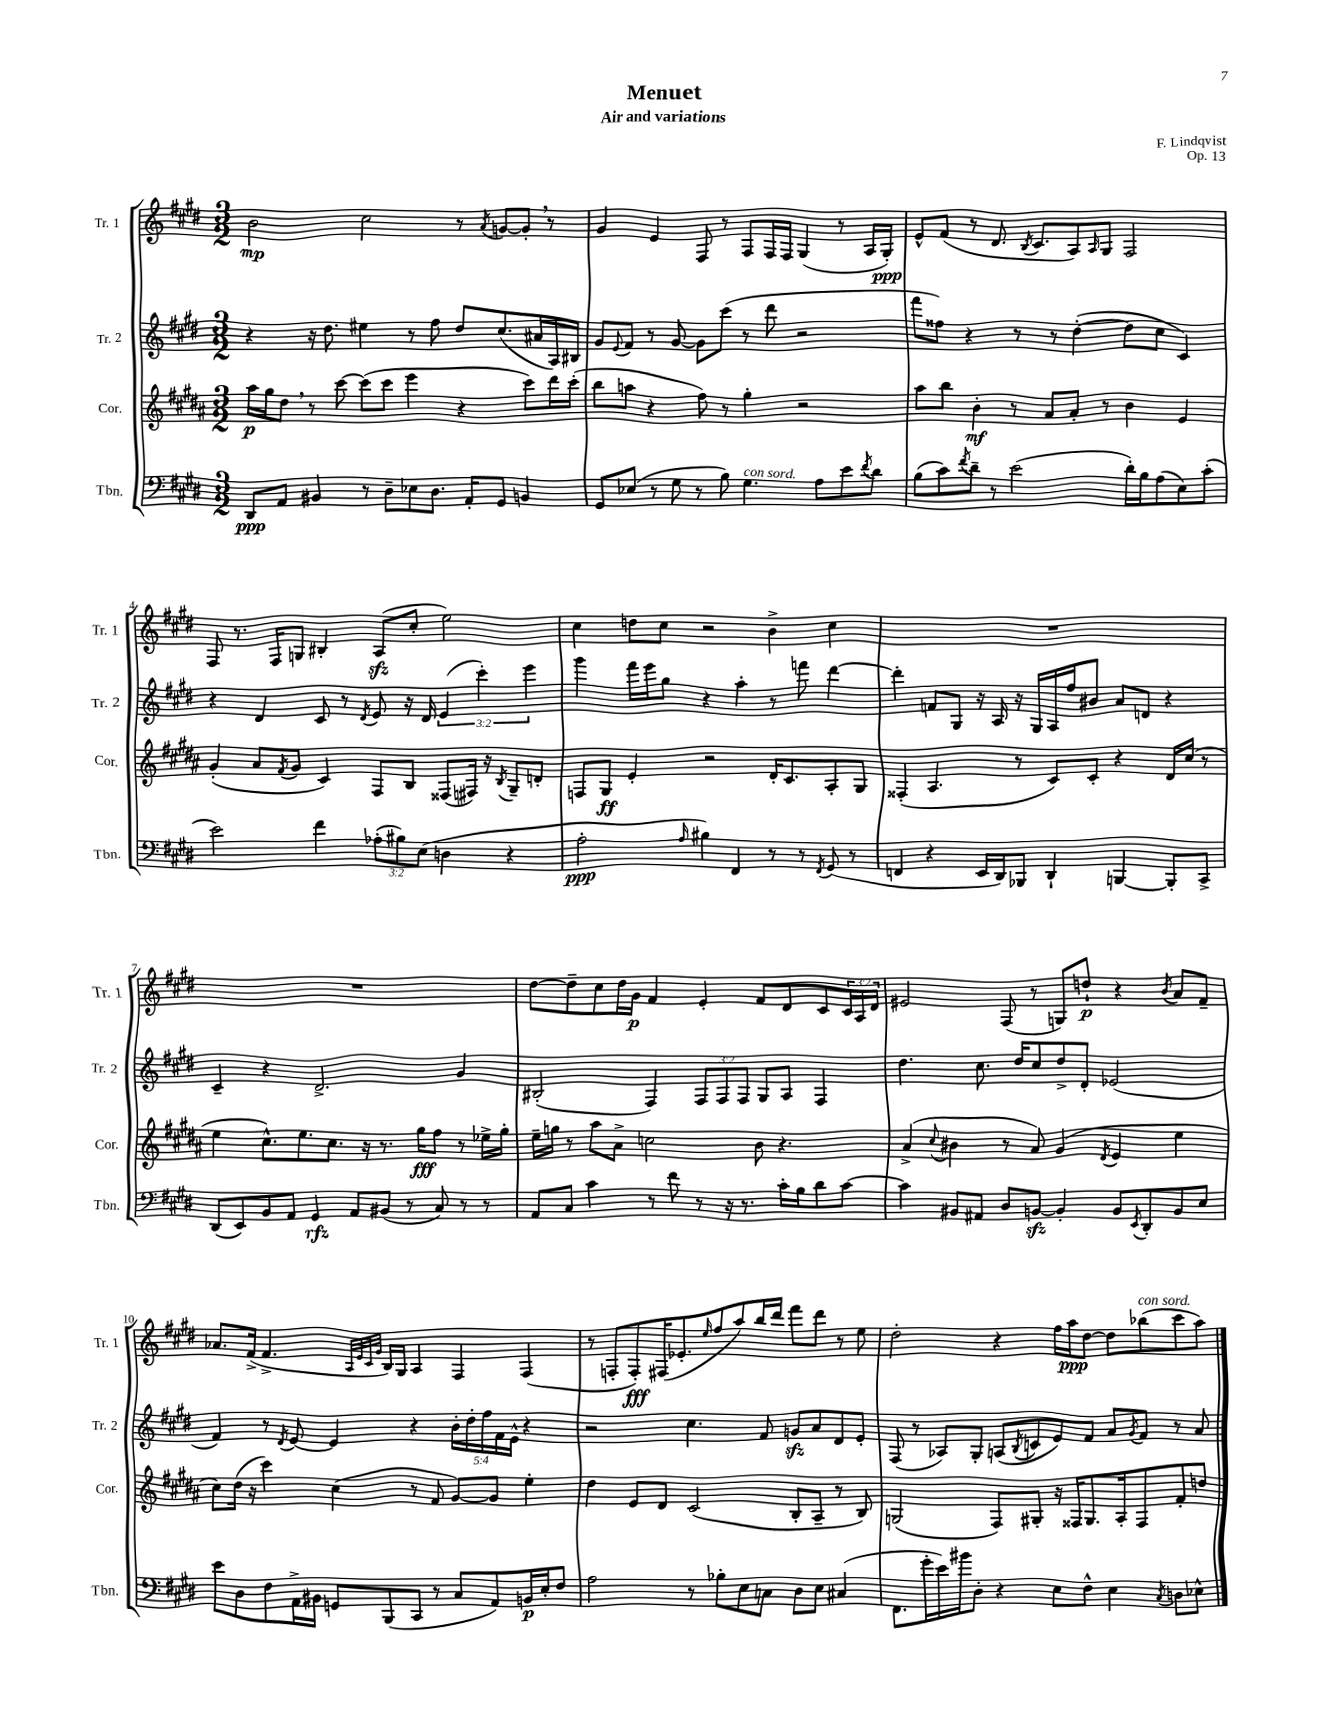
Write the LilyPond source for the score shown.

\header { title = "Menuet" composer = "F. Lindqvist" subtitle = "Air and variations" opus = "Op. 13" }
<<
\new StaffGroup <<
\new Staff = "s0" \with { instrumentName = "Tr. 1" shortInstrumentName = "Tr. 1" } {
    \clef treble \key e \major \numericTimeSignature \time 3/2 \override Staff.TupletNumber.text = #tuplet-number::calc-fraction-text
    b'2\mp cis''2 r8 \acciaccatura { a'8 } g'8~ g'8-. \breathe r8 |
    gis'4 e'4 fis8 r8 fis8 fis16 fis16 gis4( r8 a16 gis16-.\ppp) |
    e'8-^ fis'8( r8 dis'8. \acciaccatura { b8 } cis'8. a8) \grace { a16 } gis8 fis2 |
    fis8 r8. fis16 g8 bis4-. a8\sfz( cis''8-. e''2) |
    cis''4 d''8 cis''8 r2 b'4-> cis''4 |
    R1. |
    R1. |
    dis''8~ dis''8-- cis''8 dis''16 gis'16\p fis'4 e'4-. fis'8 dis'8 cis'8 \tuplet 3/2 { cis'16 a16 dis'16 } |
    eis'2 fis8( r8 g8) d''8-!\p r4 \acciaccatura { b'8 } a'8 fis'8-- |
    aes'8. fis'16->( fis'4.-> \grace { a32 e'32 cis'32 gis'32 } b16) gis16 a4 fis4 fis4( |
    r8 f8-. f8-.\fff) fis16( ees'8.-. \grace { e''16 } fis''8 a''8) b''16 dis'''16 fis'''8 dis'''8 r8 e''8 |
    dis''2-. r4 fis''16 a''16\ppp dis''8~ dis''8 bes''8^\markup { \italic "con sord." }( cis'''8 a''8) \bar "|." |
}
\new Staff = "s1" \with { instrumentName = "Tr. 2" shortInstrumentName = "Tr. 2" } {
    \clef treble \key e \major \numericTimeSignature \time 3/2 \override Staff.TupletNumber.text = #tuplet-number::calc-fraction-text
    r4 r16 dis''8. eis''4 r8 fis''8 dis''8 cis''8.( ais'16 a16) bis16 |
    gis'8 \appoggiatura { e'8 } fis'8 r8 gis'8~ gis'8 cis'''8( r8 dis'''8 r2 |
    fis'''8 fisis''8) r4 r8 r8 dis''4~-.( dis''8 cis''8 cis'4) |
    r4 dis'4 cis'8 r8 \acciaccatura { dis'8 } e'8 r16 dis'16 \tuplet 3/2 { e'4( cis'''4-.) e'''4 } |
    gis'''4 fis'''16 e'''16 gis''8 r4 a''4-. r8 f'''8 dis'''4~ |
    dis'''4-. f'8 gis8 r16 a16 r16 gis16 a16 fis''16 bis'8 a'8 d'8 r4 |
    cis'4-- r4 dis'2.-> gis'4 |
    bis2-.( fis4) \tuplet 3/2 { fis8 fis8 fis8 } gis8 a8 fis4 |
    dis''4. cis''8. dis''16 cis''8 dis''8-> dis'8-. ees'2( |
    fis'4) r8 \acciaccatura { dis'8 } e'8~ e'4 r4 \tuplet 5/4 { b'16-. dis''16-. fis''16 fis'16 e'16-^ } r4 |
    r2 cis''4. fis'8 g'8\sfz a'8 dis'8 e'8-. |
    fis8( r8 aes8) gis8-. a8( \acciaccatura { b8 } c'8 e'8) fis'8 a'8 \acciaccatura { gis'8 } fis'8 r8 a'8 \bar "|." |
}
\new Staff = "s2" \with { instrumentName = "Cor." shortInstrumentName = "Cor." } {
    \clef treble \key b \major \numericTimeSignature \time 3/2
    ais''16\p gis''16 dis''8 \breathe r8 cis'''8~ cis'''8( cis'''8 e'''4 r4 cis'''8) dis'''16 cis'''16-.( |
    b''8 a''8 r4 fis''8) r8 gis''4-. r2 |
    ais''8 b''8 b'4-.\mf r8 ais'8 ais'8-. r8 b'4 e'4 |
    gis'4-.( ais'8 \acciaccatura { fis'8 } gis'8 cis'4) fis8 b8 fisis8( fis16) r16 \acciaccatura { b8 } gis8-- d'8-. |
    f8 gis8\ff e'4-. r2 dis'16-. cis'8. ais8-. gis8 |
    fisis4-.( ais4. r8 cis'8) cis'8-. r4 dis'16 cis''16( r8 |
    e''4 cis''8.-^) e''8. cis''8. r16 r8. gis''16\fff fis''8 r8 ees''16-> gis''16-. |
    e''16-- g''16 r8 ais''8 ais'8-> c''2 b'8 r4. |
    ais'4->( \appoggiatura { cis''8 } bis'4 r8 ais'8) gis'4( \acciaccatura { dis'8 } e'4 e''4 |
    cis''8) dis''16( r16 cis'''4) cis''4( r8 fis'8 gis'8~) gis'8 e''4-. |
    dis''4 e'8 dis'8 cis'2( b8-. ais8-- r8 b8) |
    g2( fis8) gis8-. r16 fisis16 gis8. ais16-. fisis8 fis'8-. d''8 \bar "|." |
}
\new Staff = "s3" \with { instrumentName = "Tbn." shortInstrumentName = "Tbn." } {
    \clef bass \key e \major \numericTimeSignature \time 3/2 \override Staff.TupletNumber.text = #tuplet-number::calc-fraction-text
    dis,8\ppp a,8 bis,4 r8 dis8-- ees8 dis8. a,16-. gis,8 b,4 |
    gis,8 ees8( r8 gis8 r8 b8) gis4.^\markup { \italic "con sord." } a8 e'8 \acciaccatura { fis'8 } dis'8 |
    b8( cis'8) \acciaccatura { fis'8 } dis'8-- r8 e'2( dis'16-.) b16 a8( e8) cis'8-.( |
    e'2) fis'4 \tuplet 3/2 { aes8-.( bis8) e8( } d4 r4 |
    a2-.\ppp \grace { a16 } bis4) fis,4 r8 r8 \acciaccatura { fis,8 } gis,8( r8 |
    f,4 r4 e,16 dis,16) bes,,8 dis,4-! b,,4~ b,,8-. cis,8-> |
    dis,8( e,8) b,8 a,8 gis,4\rfz a,8 bis,8( r8 cis8) r8 r8 |
    a,8 cis8 cis'4 r8 fis'8 r8 r16 r8. cis'16-. b16 dis'8 cis'8~ |
    cis'4 bis,8 ais,8 dis8 b,8~\sfz b,4-. b,8 \acciaccatura { e,8 } dis,8-. b,8 e8 |
    e'8 dis8 fis8 a,16-> bis,16 g,8 b,,8( cis,8 r8 cis8 a,8) b,16\p e16-. fis8 |
    a2 r8 bes8-. e8 c8 dis8 e8 cis4( |
    fis,8. gis'16-. e'16) bis'16 dis8-. r4 e8 fis8-^ e4 \acciaccatura { cis8 } d8 ees8-^ \bar "|." |
}
>>
>>
